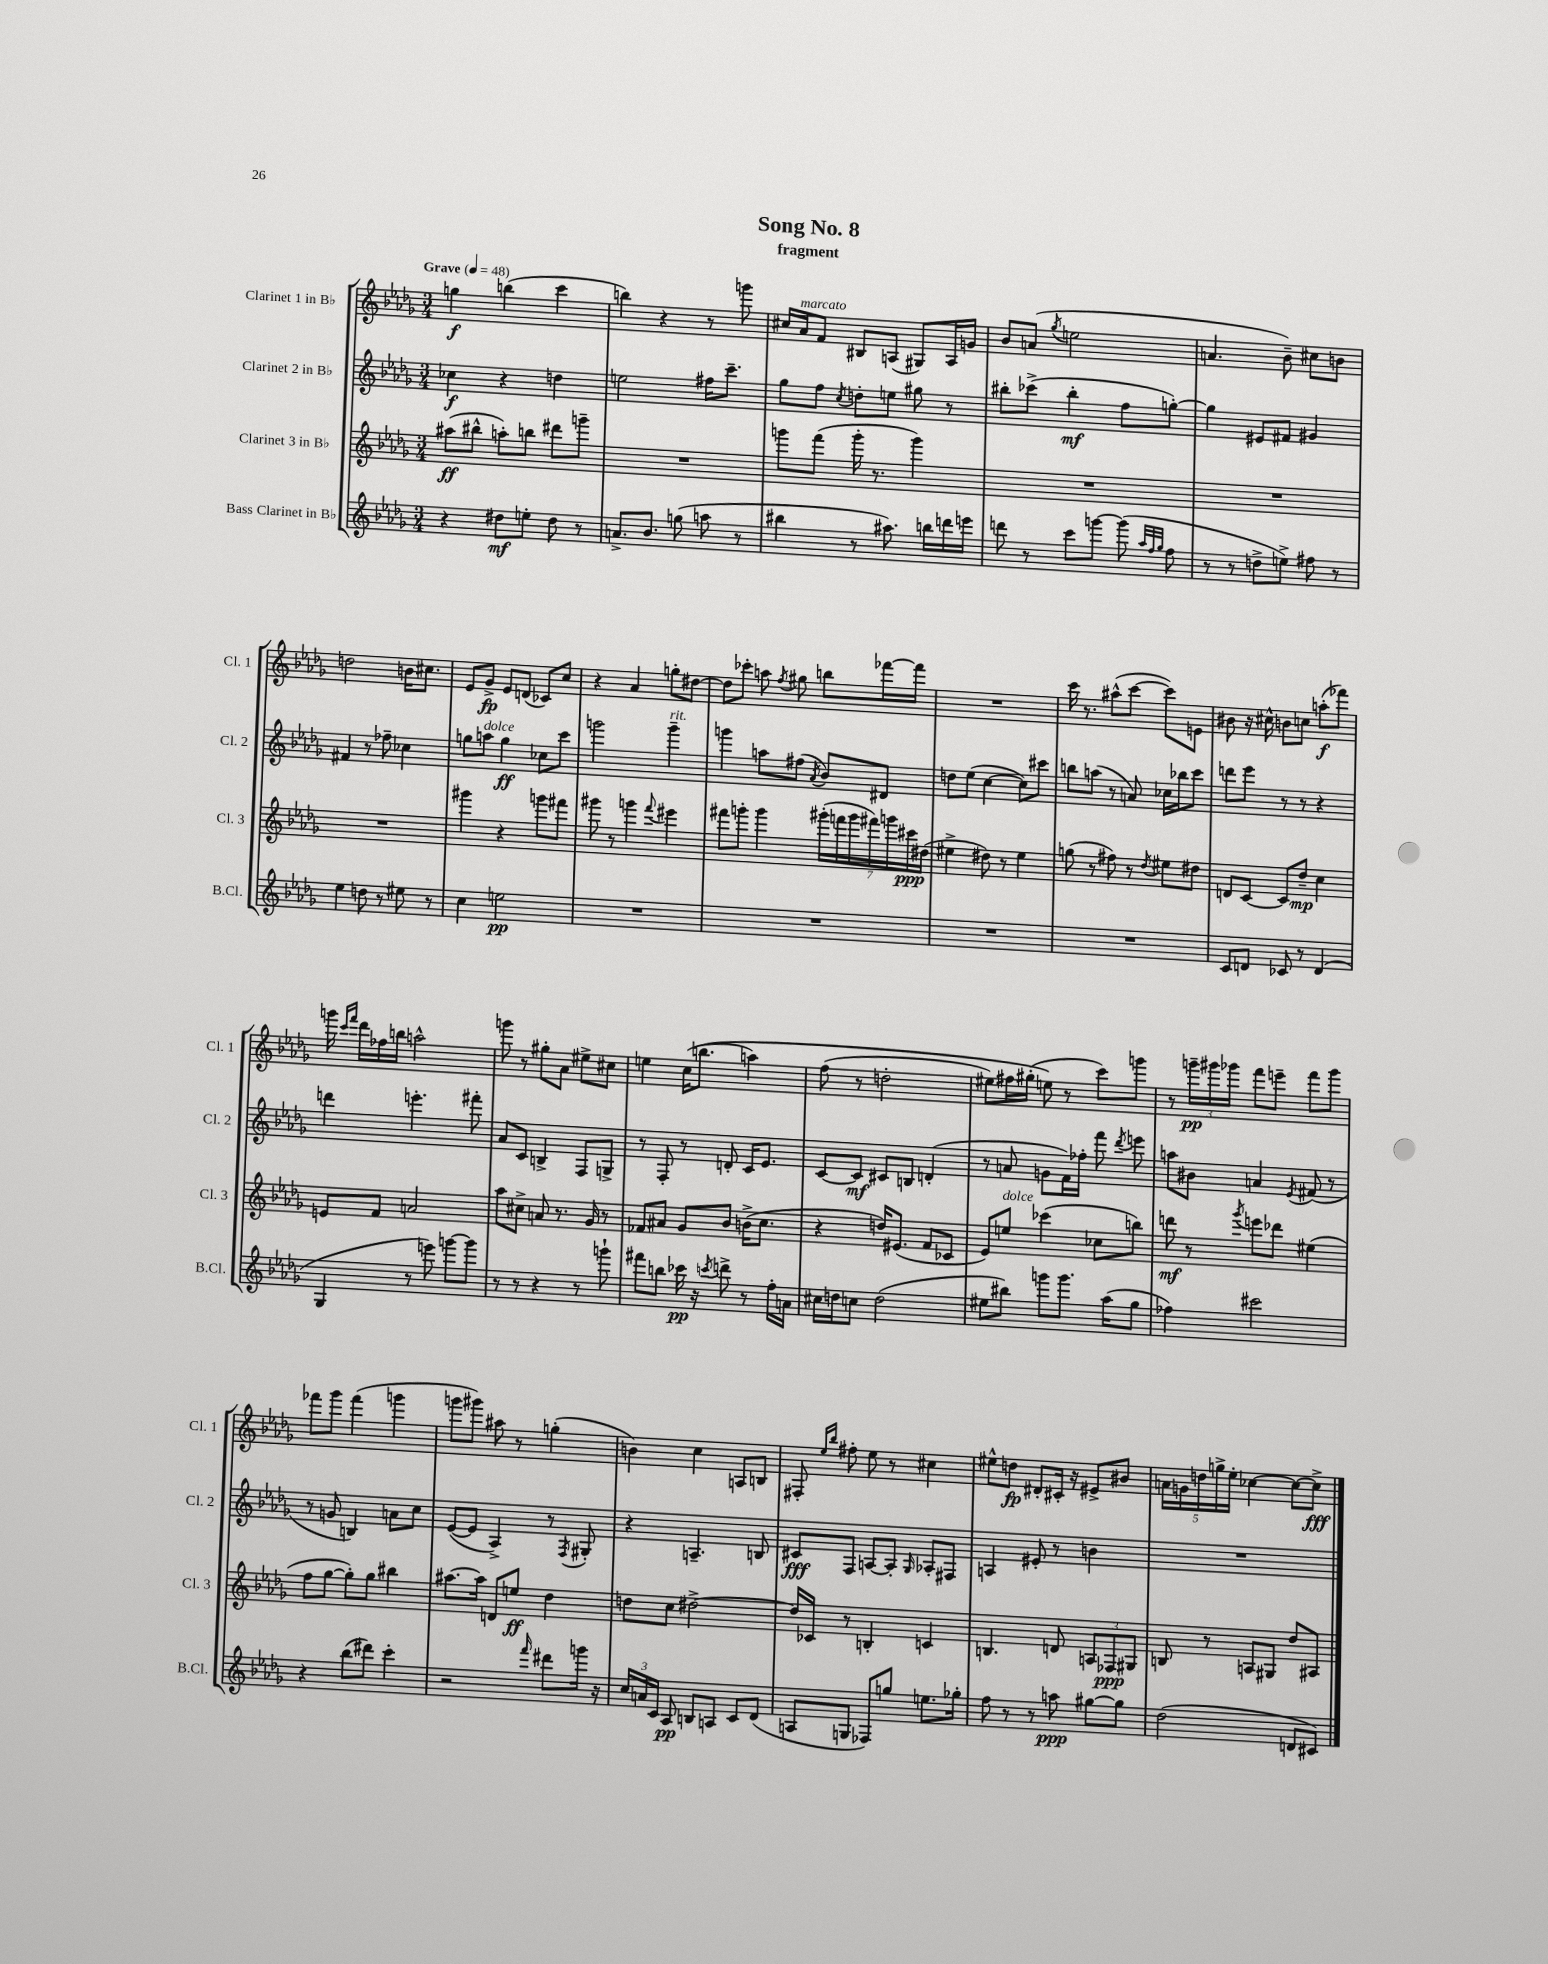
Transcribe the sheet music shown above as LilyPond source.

\header { title = "Song No. 8" subtitle = "fragment" }
<<
\new StaffGroup <<
\new Staff = "s0" \with { instrumentName = "Clarinet 1 in Bb" shortInstrumentName = "Cl. 1" } {
    \clef treble \key des \major \numericTimeSignature \time 3/4 \tempo "Grave" 4 = 48
    \autoBeamOff g''4\f b''4( c'''4 |
    b''4) r4 r8 g'''8 |
    cis''16[ aes'16^\markup { \italic "marcato" } f'8] bis8[ a8]( gis8[) a16 g'16] |
    bes'8[ a'8]( \acciaccatura { ges''8 } e''2 |
    a'4. bes'8--) cis''8[ b'8] |
    d''2 b'16[ cis''8.] |
    ees'8[ ges'8]->\fp ees'8[ d'8]( ces'8[) c''8] |
    r4 aes'4 g''8[-. dis''8]~ |
    dis''8[ ces'''8]-. a''8 \acciaccatura { f''8 } gis''8 b''8[ fes'''16~ fes'''16] |
    R2. |
    c'''16 r8. ais''8[-^( c'''8]~ c'''8[) e'8] |
    bis'8 r16 cis''16-^ b'8[ c''8] a''8[-.\f( fes'''8]) |
    g'''16 \grace { c'''16[ f'''16] } des'''16[ fes''16 b''16] a''2-^ |
    g'''8 r8 gis''8[-. aes'8] eis''8[-> cis''8] |
    e''4 c''16[( b''8.]\( a''4) |
    f''8( r8 d''2-. |
    eis''8[) fis''16 gis''16]-.( e''8\) r8 c'''8[) g'''8] |
    r8 \tuplet 3/2 { g'''16[--\pp gis'''16 ges'''16] } f'''8[ e'''8]-- f'''8[ ges'''8] |
    fes'''8[ ges'''8] fes'''4( g'''4 |
    g'''8[ gis'''8]) ais''8 r8 g''4-.( |
    b'4) c''4 a8[ b8] |
    fis8-. \grace { ees''16[ bes''16] } fis''8-. ees''8 r8 cis''4 |
    eis''8[-^ d''8]\fp dis'8[-. cis'16]-. r16 eis'8[-> bis'8] |
    \tuplet 5/4 { a'16[ g'16 d''16 g''16-> ees''16]-. } ces''4~ ces''8[~ ces''8]->\fff \bar "|." |
}
\new Staff = "s1" \with { instrumentName = "Clarinet 2 in Bb" shortInstrumentName = "Cl. 2" } {
    \clef treble \key des \major \numericTimeSignature \time 3/4
    \autoBeamOff ces''4\f r4 d''4 |
    e''2 fis''16[ c'''8.]-- |
    ges''8[ f''8] \acciaccatura { c''8 } d''8[-. e''8] gis''8 r8 |
    bis''8[-. ces'''8]->( bis''4-.\mf f''8[ g''8]~-.) |
    g''4 eis'8[ fis'8] gis'4 |
    fis'4 r8 fes''8-- ces''4 |
    g''8[ a''8]^\markup { \italic "dolce" } g''4\ff ces''8[ c'''8] |
    g'''2 g'''4--^\markup { \italic "rit." } |
    g'''4 a''8[ fis''8]( \acciaccatura { aes'8 } bes'8[) dis'8] |
    d''8[ ees''8]( c''4~ c''8[) cis'''8] |
    b''8[ a''8]( r8 a'8) ces''16[ bes''16 c'''8] |
    d'''8[ ees'''8] r8 r8 r4 |
    d'''4 e'''4.-. fis'''8-. |
    aes'8[ c'8] b4-> f8[ g8]-> |
    r8 f8-. r8 d'8-. c'16[ ees'8.] |
    c'8[~ c'8]\mf cis'8[ b8] d'4-.( |
    r8 a'8 g'8[ f'16) fes''16]-. f'''8 \acciaccatura { des'''8 } e'''8 |
    a''8[ bis'8] a'4 \acciaccatura { ees'8 } fis'8( r8 |
    r8 g'8 b4) a'8[ c''8] |
    ees'8[~( ees'8] aes4->) r8 \acciaccatura { f8 } gis8-. |
    r4 a4.-- b8 |
    cis'8[\fff f8] a8[~ a8]-. \grace { ges16 } aes8[-. fis8] |
    a4 eis'8-. r8 b'4 |
    R2. \bar "|." |
}
\new Staff = "s2" \with { instrumentName = "Clarinet 3 in Bb" shortInstrumentName = "Cl. 3" } {
    \clef treble \key des \major \numericTimeSignature \time 3/4
    \autoBeamOff ais''8[\ff( bis''8]-^ a''8[-.) b''8] dis'''8[ g'''8]-- |
    R2. |
    g'''8[ f'''8]( g'''16-. r8. g'''4) |
    R2. |
    R2. |
    R2. |
    gis'''4 r4 g'''8[ fis'''8] |
    gis'''8 r8 g'''4 \appoggiatura { f'''8 } eis'''4 |
    fis'''8[ g'''8]-. g'''4 \tuplet 7/4 { gis'''16[-.( f'''16 gis'''16 fis'''16) g'''16 cis'''16\ppp dis''16]( } |
    eis''4-> dis''8) r8 eis''4 |
    g''8( r8 fis''8) r8 \acciaccatura { des''8 } eis''8[ dis''8] |
    d'8[ c'8]~ c'8[ des''8]--\mp c''4 |
    e'8[ f'8] a'2 |
    aes''8[ cis''8]-> a'8 r8. ges'16 r8 |
    fes'8[ ais'8] ges'8[ bes'8] b'16[->( c''8.] |
    r4 d''16[) eis'8.]( f'8[ ces'8] |
    ees'8[) e''8]^\markup { \italic "dolce" } ces'''4( ces''8[ b''8]) |
    d'''8\mf r8 \acciaccatura { ges'''8 } e'''8[ des'''8] eis''4( |
    f''8[ ges''8]~ ges''8[-.) ges''8] bis''4 |
    ais''8.[~ ais''16] d'8[ e''8]\ff des''4 |
    d''8[ c''8] dis''2~-> |
    dis''16[ ces'16] r8 b4-. c'4 |
    b4. d'8 \tuplet 3/2 { a8[ fes8\ppp gis8] } |
    b8 r8 a8[ gis8] des''8[ ais8] \bar "|." |
}
\new Staff = "s3" \with { instrumentName = "Bass Clarinet in Bb" shortInstrumentName = "B.Cl." } {
    \clef treble \key des \major \numericTimeSignature \time 3/4
    \autoBeamOff r4 dis''8[\mf e''8]-. dis''8 r8 |
    a'8.[-> bes'8.] g''8( a''8 r8 |
    bis''4 r8 ais''8.) b''16[ d'''16 e'''16] |
    d'''8 r8 c'''8[ g'''8]~ g'''8( \grace { aes''32[ f''32 ges''32] } f''8 |
    r8 r8 d''8[-> e''8]->) fis''8 r8 |
    ees''4 d''8 r8 eis''8 r8 |
    c''4 e''2\pp |
    R2. |
    R2. |
    R2. |
    R2. |
    c'8[ d'8] ces'8 r8 d'4( |
    ges4 r8 e'''8) g'''8[~ g'''8] |
    r8 r8 r4 r8 g'''8-! |
    fis'''8[ b''8] ces'''16\pp r16 \acciaccatura { c'''8 } d'''8-> r8 f''16[-. a'16] |
    cis''16[ d''16 c''8] d''2( |
    eis''8[ bis''8]) g'''8[ g'''8.] aes''16[( ges''8] |
    fes''4) cis'''2 |
    r4 bes''8[( dis'''8]) c'''4-. |
    r2 \grace { f'''16 } dis'''8[ g'''16] r16 |
    \tuplet 3/2 { c''16[ a'16 c'16] } aes8\pp b8[ a8] c'8[ des'8]( |
    a8[ g8] fes8[) g''8] e''8.[ ges''16]-. |
    f''8 r8 r8 a''8\ppp gis''8[~ gis''8] |
    des''2( d'8[ cis'8]) \bar "|." |
}
>>
>>
\layout { \context { \Score \remove "Bar_number_engraver" } }
